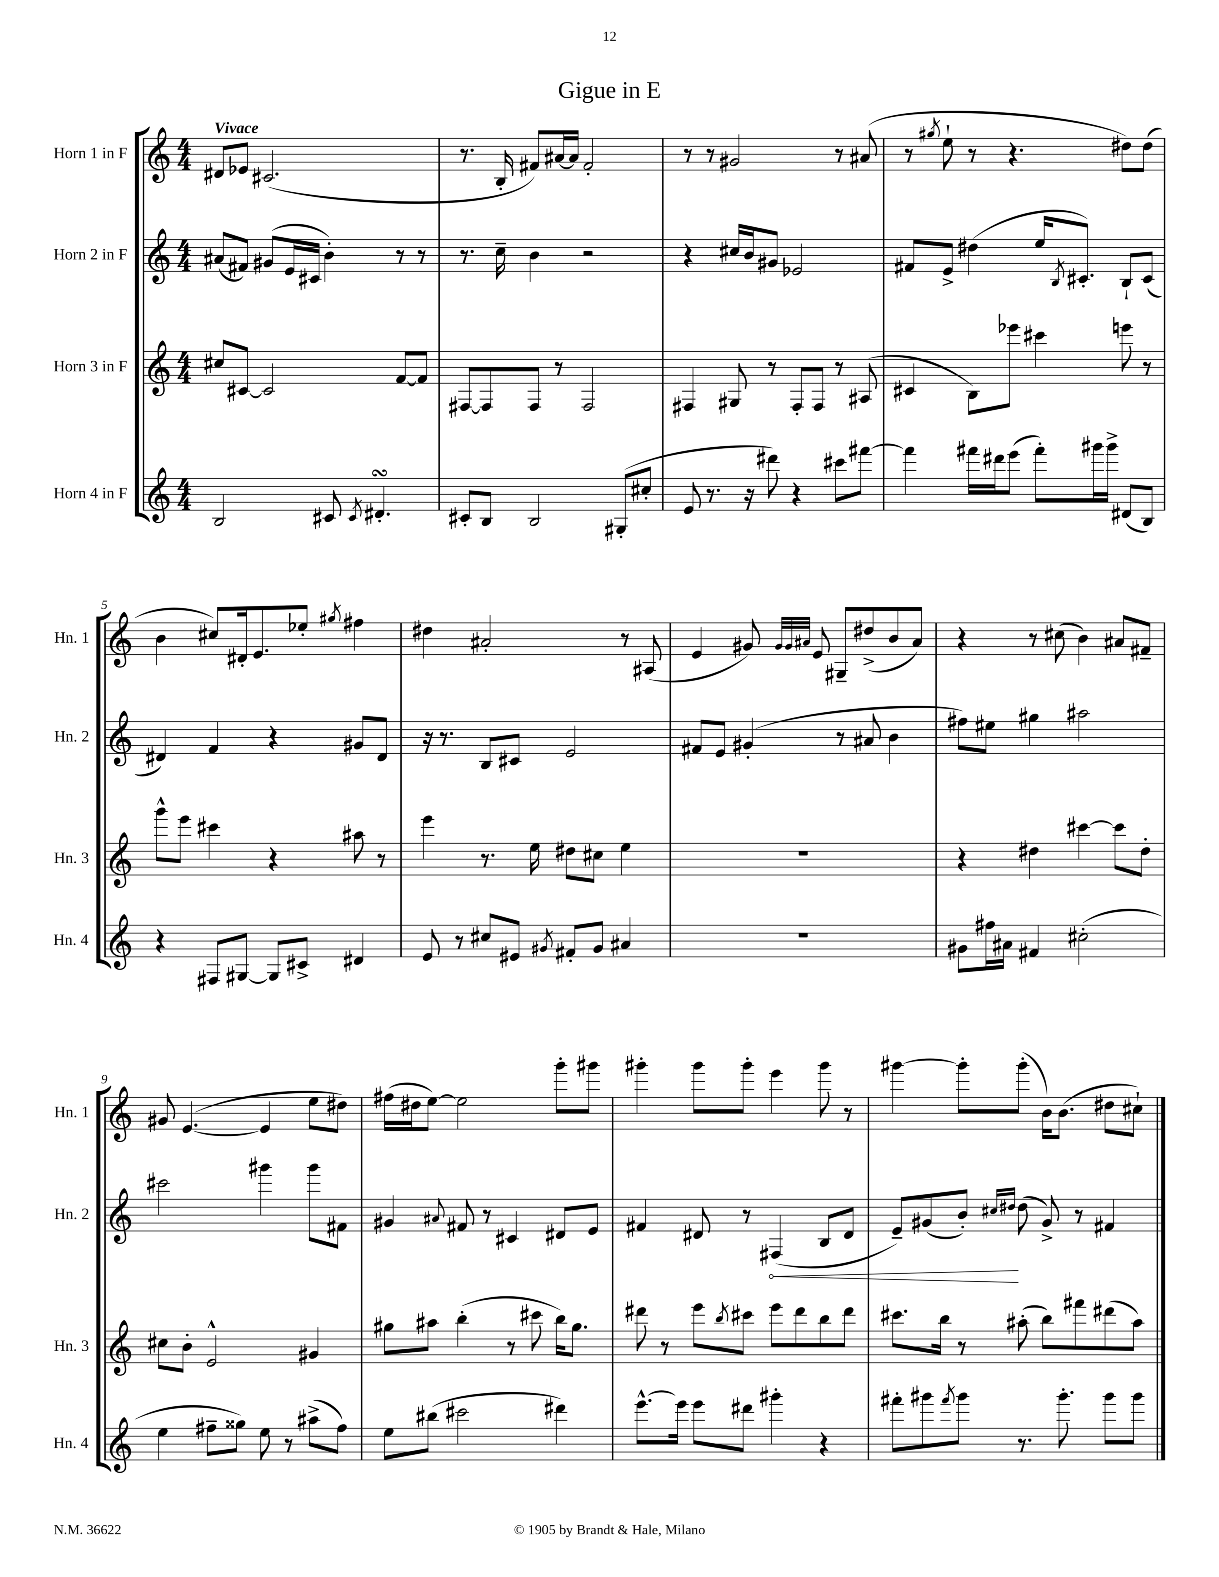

**kern	**kern	**kern	**kern
*staff4	*staff3	*staff2	*staff1
*clefG2	*clefG2	*clefG2	*clefG2
*k[]	*k[]	*k[]	*k[]
*M4/4	*M4/4	*M4/4	*M4/4
2B	8cc#	(8a#	8d#
.	[8c#	8f#)	8e-
.	2c#]	(8g#	(2.c#
.	.	16e	.
.	.	16c#	.
8c#	.	4b')	.
8qc#	.	.	.
4.d#'	.	.	.
.	[8f	8r	.
.	8f]	8r	.
=	=	=	=
8c#'	[8F#	8.r	8.r
8B	8F#]	.	.
.	.	16cc~	16B'
2B	8F#	4b	8f#)
.	8r	.	[16a#
.	.	.	16a#]
.	2F#	2r	2f#'
(8G#'	.	.	.
8cc#'	.	.	.
=	=	=	=
8e	4F#	4r	8r
8.r	.	.	8r
.	8G#	16cc#	2g#
16r	.	16b	.
8ddd#)	8r	8g#	.
4r	8F#'	2e-	.
.	8F#	.	.
8ccc#	8r	.	8r
[8fff#	(8A#	.	(8a#
=	=	=	=
4fff#]	4c#	8f#	8r
.	.	.	8qgg#
.	.	8e^	8ee`
16fff#	8B)	(4dd#	8r
16ddd#	.	.	.
(8eee	8eee-	.	4.r
8fff#')	4ccc#	16ee	.
.	.	8qB	.
.	.	8.c#')	.
16ggg#	.	.	.
16ggg#^	.	.	.
(8d#	8eee	8B`	8dd#)
8B)	8r	(8c#	(8dd#
=	=	=	=
4r	8ggg^^	4d#)	4b
.	8eee	.	.
8F#	4ccc#	4f	8cc#)
[8G#	.	.	16d#'
.	.	.	8.e
8G#]	4r	4r	.
8c#^	.	.	8ee-'
.	.	.	8qgg#
4d#	8aa#	8g#	4ff#
.	8r	8d#	.
=	=	=	=
8e	4eee	16r	4dd#
.	.	8.r	.
8r	.	.	.
8cc#	8.r	8B	2a#'
8e#	.	8c#	.
.	16ee	.	.
8qg#	.	.	.
8f#'	8dd#	2e	.
8g#	8cc#	.	.
4a#	4ee	.	8r
.	.	.	(8A#
=	=	=	=
1r	1r	8f#	4e
.	.	8e	.
.	.	(4g#'	8g#)
.	.	.	32qqg#
.	.	.	32qqg#
.	.	.	32qqa#
.	.	.	8e
.	.	8r	8G#~
.	.	8a#	(8dd#^
.	.	4b	8b
.	.	.	8a#)
=	=	=	=
8g#	4r	8ff#)	4r
16ff#	.	8ee#	.
16a#	.	.	.
4f#	4dd#	4gg#	8r
.	.	.	(8cc#
(2cc#'	[4ccc#	2aa#	4b)
.	8ccc#]	.	8a#
.	8dd#'	.	8f#~
=	=	=	=
4ee	8cc#	2ccc#	8g#
.	8b'	.	([4.e
8ff#~	2e^^	.	.
8gg##)	.	.	.
8ee	.	4ggg#	4e]
8r	.	.	.
(8aa#^	4g#	8ggg#	8ee
8ff#)	.	8f#	8dd#)
=	=	=	=
8ee	8gg#	4g#	(16ff#
.	.	.	16dd#
(8bb#	8aa#	.	[8ee)
.	.	8qqa#	.
2ccc#	(4bb'	8f#	2ee]
.	.	8r	.
.	8r	4c#	.
.	8ccc#	.	.
4ddd#)	16bb)	8d#	8ggg'
.	8.gg#	.	.
.	.	8e	8ggg#
=	=	=	=
[8.eee^^	8ddd#	4f#	4ggg#'
.	8r	.	.
16eee]	.	.	.
8eee	8eee	8d#	8ggg#
.	8qbb	.	.
8ddd#	8ccc#	8r	8ggg#'
4ggg#'	8eee	(4F#	4eee
.	8ddd#	.	.
4r	8bb	8B	8ggg#
.	8ddd#	8d#	8r
=	=	=	=
8fff#'	8.ccc#	8e~)	[4ggg#
8ggg#	.	(8g#	.
.	16bb	.	.
8qfff#	.	.	.
8ggg#	8r	8b')	8ggg#']
.	.	16qqcc#	.
.	.	16qqdd#	.
8.r	(8aa#'	(8dd#	(8ggg#'
.	8bb)	8g#^)	16b)
8.ggg#'	.	.	(8.b
.	8fff#	8r	.
8ggg#	(8ddd#	4f#	8dd#
8ggg#	8aa#)	.	8cc#`)
==	==	==	==
*-	*-	*-	*-
